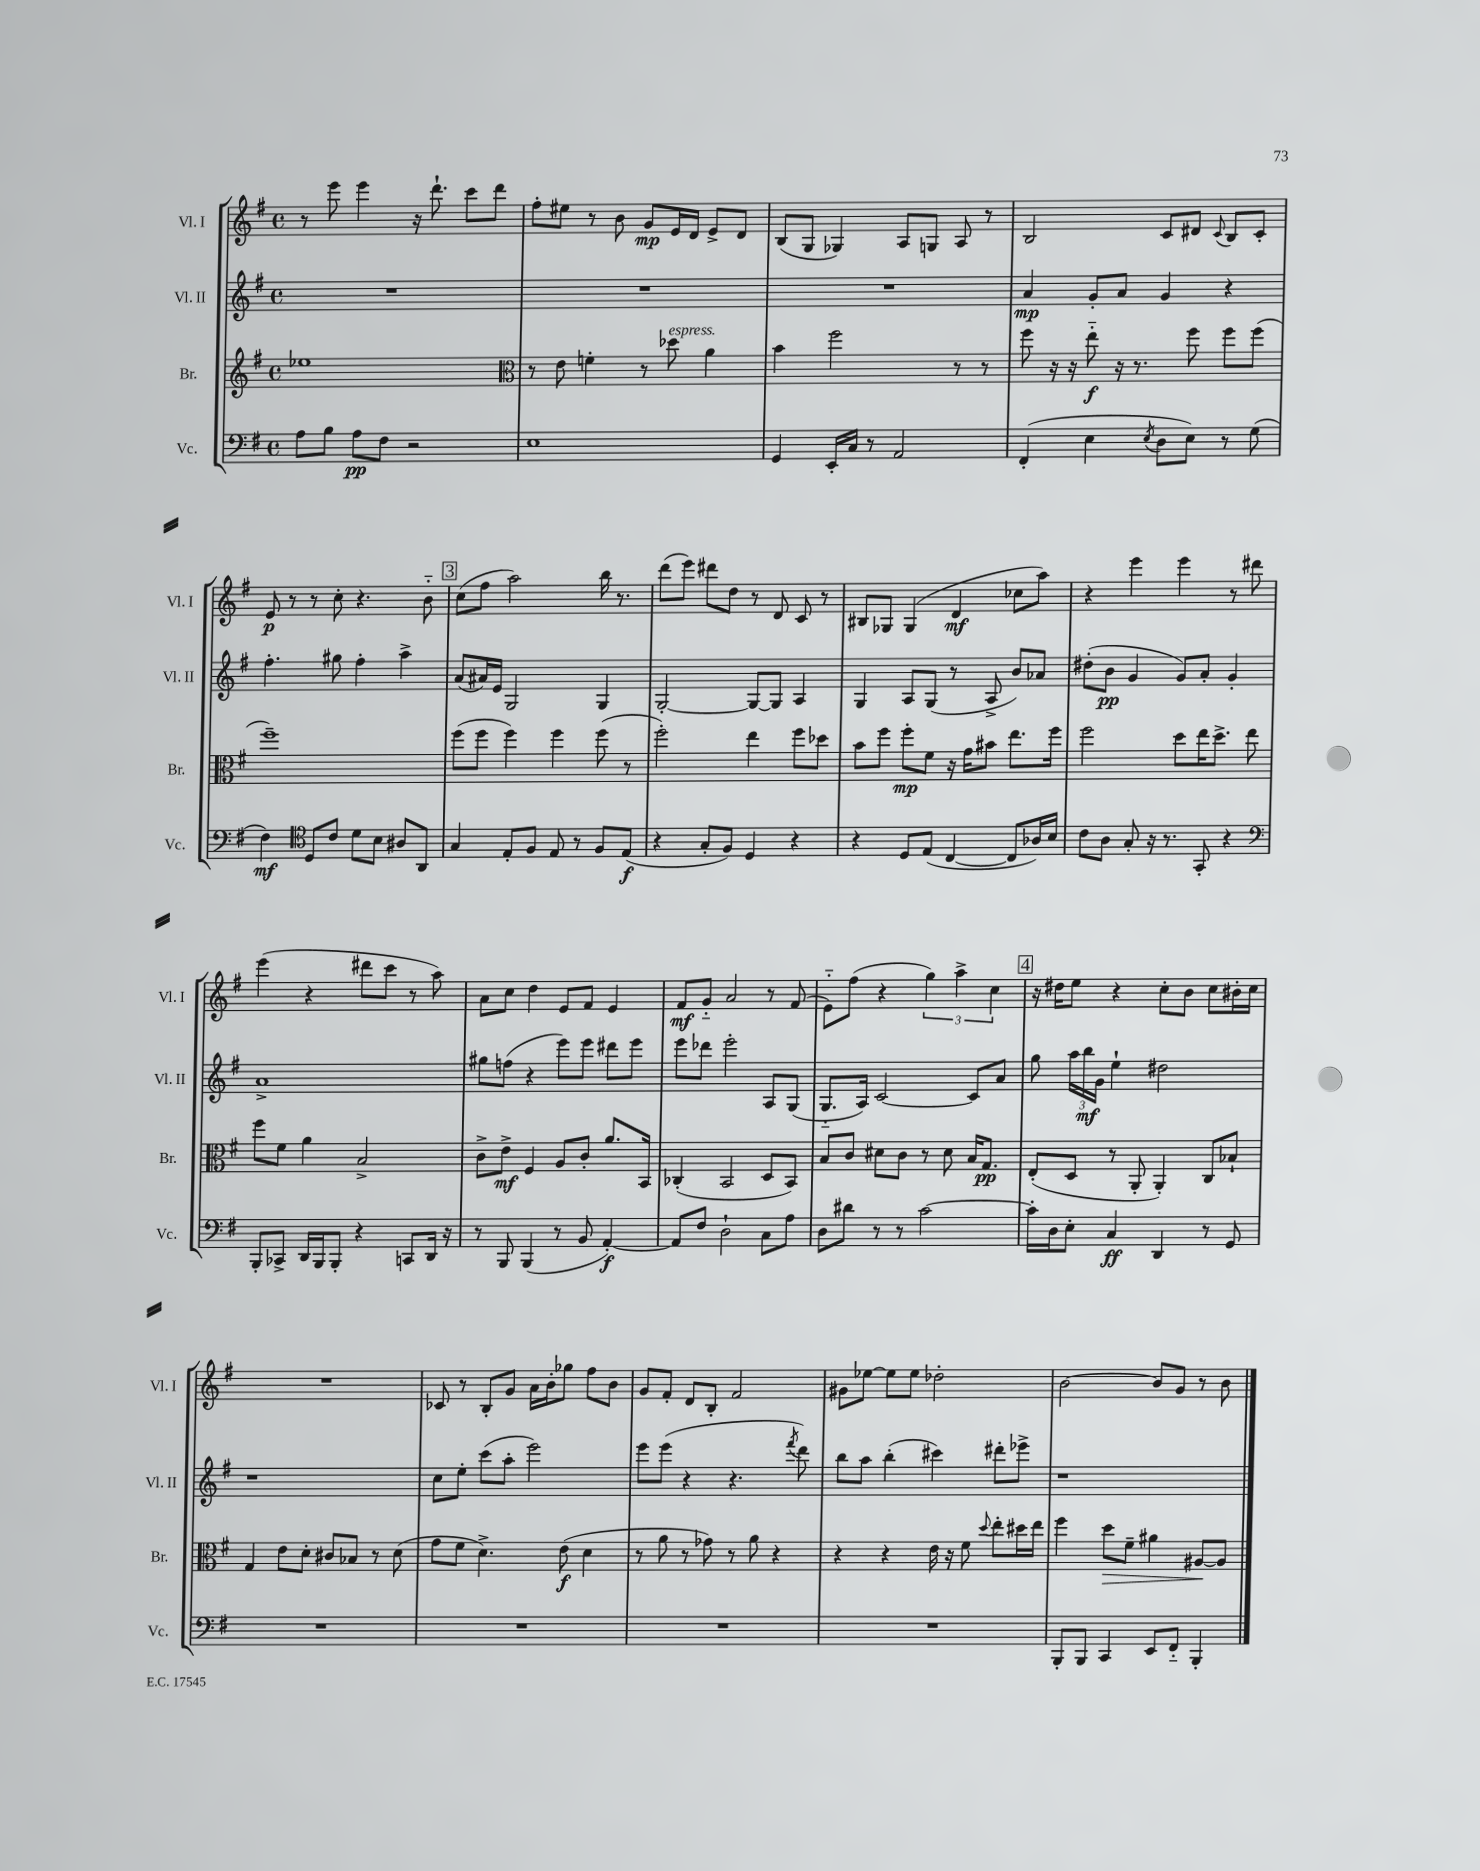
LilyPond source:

<<
\new StaffGroup <<
\new Staff = "s0" \with { instrumentName = "Vl. I" shortInstrumentName = "Vl. I" } {
    \clef treble \key g \major \defaultTimeSignature \time 4/4
    \autoBeamOff r8 e'''8 e'''4 r16 d'''8.-! c'''8[ d'''8] |
    fis''8[-. eis''8] r8 b'8 g'8[\mp e'16 d'16] e'8[-> d'8] |
    b8[( g8] ges4) a8[ g8] a8 r8 |
    b2 c'8[ dis'8] \appoggiatura { c'8 } b8[ c'8]-. |
    e'8\p r8 r8 c''8-. r4. b'8-_ |
    \mark \markup { \box "3" } c''8[( fis''8] a''2) b''16 r8. |
    d'''8[( e'''8]) dis'''8[ d''8] r8 d'8 c'8 r8 |
    bis8[ ges8] ges4( d'4\mf ces''8[ a''8]) |
    r4 e'''4 e'''4 r8 dis'''8 |
    e'''4( r4 dis'''8[ c'''8] r8 a''8) |
    a'8[ c''8] d''4 e'8[ fis'8] e'4 |
    fis'8[\mf g'8]-_ a'2 r8 fis'8( |
    e'8[-_) fis''8]( r4 \tuplet 3/2 { g''4) a''4-> c''4 } |
    \mark \markup { \box "4" } r16 dis''16[ e''8] r4 c''8[-. b'8] c''8[ bis'16-. c''16] |
    R1 |
    ces'8 r8 b8[-. g'8] a'16[ b'16-. ges''8] fis''8[ b'8] |
    g'8[ fis'8]-. d'8[ b8]-. fis'2 |
    gis'8[ ees''8]~ ees''8[ ees''8] des''2-. |
    b'2~ b'8[ g'8] r8 b'8 \bar "|." |
}
\new Staff = "s1" \with { instrumentName = "Vl. II" shortInstrumentName = "Vl. II" } {
    \clef treble \key g \major \defaultTimeSignature \time 4/4
    \autoBeamOff R1 |
    R1 |
    R1 |
    a'4\mp g'8[-. a'8] g'4 r4 |
    fis''4.-. gis''8 fis''4-. a''4-> |
    \mark \markup { \box "3" } a'8[( ais'16) e'16] g2 g4 |
    g2~-. g8[~ g8] a4 |
    g4 a8[ g8]( r8 a8-> b'8[) aes'8] |
    dis''8[-.( b'8]\pp g'4 g'8[) a'8]-. g'4-. |
    a'1-> |
    gis''8[ f''8]( r4 e'''8[) e'''8] dis'''8[ e'''8] |
    e'''8[ des'''8] e'''2-. a8[ g8]( |
    g8.[-_ a16]) c'2~ c'8[ a'8] |
    \mark \markup { \box "4" } g''8 \tuplet 3/2 { a''16[ b''16\mf g'16] } e''4-! dis''2 |
    r1 |
    c''8[ e''8]-. c'''8[( a''8]-. e'''2) |
    e'''8[ e'''8]( r4 r4. \acciaccatura { fis'''8 } d'''8) |
    b''8[ a''8] b''4-.( cis'''4) dis'''8[-. ees'''8]-> |
    r1 \bar "|." |
}
\new Staff = "s2" \with { instrumentName = "Br." shortInstrumentName = "Br." } {
    \clef treble \key g \major \defaultTimeSignature \time 4/4
    \autoBeamOff ees''1 |
    \clef alto r8 e'8 f'4-. r8 des''8^\markup { \italic "espress." } a'4 |
    b'4 fis''2 r8 r8 |
    fis''8 r16 r16 e''8-_\f r16 r8. fis''8 fis''8[ fis''8]( |
    fis''1--) |
    \mark \markup { \box "3" } fis''8[( fis''8] fis''4) fis''4 fis''8( r8 |
    fis''2-.) e''4 fis''8[ des''8] |
    b'8[ fis''8] fis''8[-.\mp fis'8] r16 g'16[ bis'8] e''8.[ fis''16] |
    fis''2 d''8[ e''16 d''8.]-> e''8 |
    fis''8[ fis'8] a'4 b2-> |
    c'8[-> e'8]->\mf fis4 a8[ c'8]-. a'8.[ b,16] |
    ces4-.( b,2 d8[ b,8]) |
    b8[ c'8] dis'8[ c'8] r8 dis'8 b16[ g8.]\pp |
    \mark \markup { \box "4" } e8[-.( d8] r8 a,8-. a,4-.) c8[ bes8]-! |
    g4 e'8[ d'8]-. cis'8[ bes8] r8 d'8( |
    g'8[ fis'8] d'4.->) e'8\f( d'4 |
    r8 a'8 r8 ges'8) r8 a'8 r4 |
    r4 r4 e'16 r16 fis'8 \appoggiatura { d''8 } e''8[-. dis''16 e''16] |
    fis''4 d''8[\> fis'8]-- ais'4 ais8[~\! ais8] \bar "|." |
}
\new Staff = "s3" \with { instrumentName = "Vc." shortInstrumentName = "Vc." } {
    \clef bass \key g \major \defaultTimeSignature \time 4/4
    \autoBeamOff a8[ b8] a8[\pp fis8] r2 |
    e1 |
    g,4 e,16[-. c16] r8 a,2 |
    fis,4-.( e4 \acciaccatura { e8 } d8[ e8]) r8 g8( |
    fis4\mf) \clef tenor d8[ c'8] d'8[ b8] ais8[ a,8] |
    \mark \markup { \box "3" } g4 e8[-. fis8] e8 r8 fis8[ e8]\f( |
    r4 g8[-. fis8]) d4 r4 |
    r4 d8[ e8]( c4~ c8[ aes16) b16] |
    c'8[ a8] g8-. r16 r8. g,8-. r4 |
    \clef bass b,,8[-. ces,8]-> d,16[ b,,16 b,,8]-. r4 c,8[ d,16] r16 |
    r8 b,,8 b,,4( r8 b,8 a,4~-.\f) |
    a,8[ fis8] d2-! c8[ a8] |
    d8[ dis'8] r8 r8 c'2~ |
    \mark \markup { \box "4" } c'16[-. d16 e8]-. c4\ff d,4 r8 g,8 |
    R1 |
    R1 |
    R1 |
    R1 |
    b,,8[-. b,,8] c,4 e,8[ fis,8]-_ b,,4-. \bar "|." |
}
>>
>>
\layout { \context { \Score \remove "Bar_number_engraver" } }
